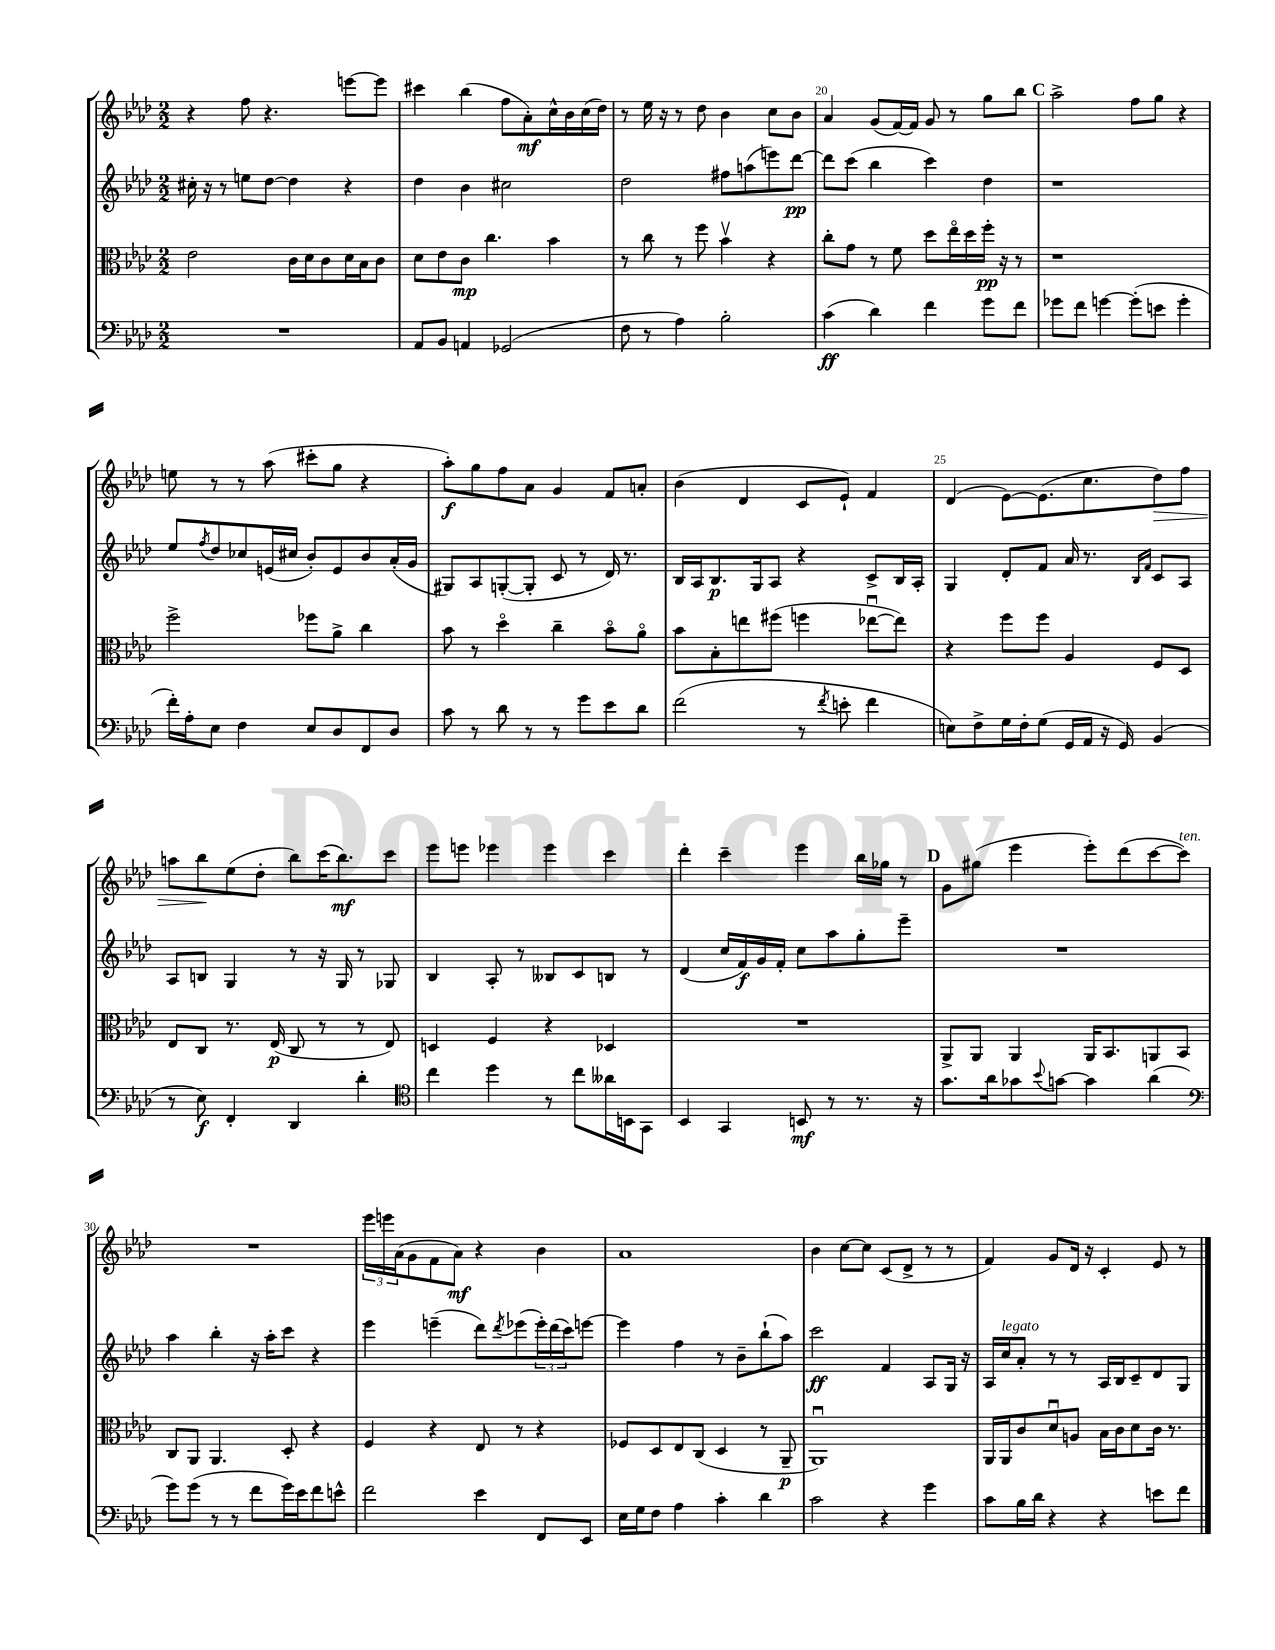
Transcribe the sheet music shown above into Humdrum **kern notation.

**kern	**dynam	**kern	**dynam	**kern	**dynam	**kern	**dynam
*part4	*part4	*part3	*part3	*part2	*part2	*part1	*part1
*staff4	*staff4	*staff3	*staff3	*staff2	*staff2	*staff1	*staff1
*clefF4	*	*clefC3	*	*clefG2	*	*clefG2	*
*k[b-e-a-d-]	*	*k[b-e-a-d-]	*	*k[b-e-a-d-]	*	*k[b-e-a-d-]	*
*M2/2	*	*M2/2	*	*M2/2	*	*M2/2	*
=17	=17	=17	=17	=17	=17	=17	=17
1r	.	2e-\	.	16cc#X'\	.	4r	.
.	.	.	.	16r	.	.	.
.	.	.	.	8r	.	.	.
.	.	.	.	8een\L	.	8ff\	.
.	.	.	.	[8dd-\J	.	4.r	.
.	.	16c\LL	.	4dd-\]	.	.	.
.	.	16d-\J	.	.	.	.	.
.	.	8c\	.	.	.	.	.
.	.	16d-\L	.	4r	.	[8eeen\L	.
.	.	16B-\J	.	.	.	.	.
.	.	8c\J	.	.	.	8eee\J]	.
=18	=18	=18	=18	=18	=18	=18	=18
8AA-/L	.	8d-\L	.	4dd-\	.	4ccc#X\	.
8BB-/J	.	8e-\	.	.	.	.	.
4AAn/	.	8c\J	mp	4b-\	.	(4bb-\	.
.	.	4.cc\	.	.	.	.	.
(2GG-X/	.	.	.	2cc#X\	.	8ff\L	.
.	.	.	.	.	.	8a-'\)	mf
.	.	4b-\	.	.	.	16cc^^\L	.
.	.	.	.	.	.	16b-\	.
.	.	.	.	.	.	(16cc\	.
.	.	.	.	.	.	16dd-\JJ)	.
=19	=19	=19	=19	=19	=19	=19	=19
8F\	.	8r	.	2dd-\	.	8r	.
8r	.	8cc\	.	.	.	16ee-\	.
.	.	.	.	.	.	16r	.
4A-\)	.	8r	.	.	.	8r	.
.	.	8ff\	.	.	.	8dd-\	.
2B-'\	.	4b-v\	.	8ff#X\L	.	4b-\	.
.	.	.	.	(8aan\	.	.	.
.	.	4r	.	8eeen\)	.	8cc\L	.
.	.	.	.	[8ddd-\J	pp	8b-\J	.
=20	=20	=20	=20	=20	=20	=20	=20
(4c\	ff	8cc'\L	.	8ddd-\L]	.	4a-/	.
.	.	8g\J	.	(8ccc\J	.	.	.
4d-\)	.	8r	.	4bb-\	.	(8g/L	.
.	.	8f\	.	.	.	[16f/L)	.
.	.	.	.	.	.	16f/JJ]	.
4f\	.	8dd-\L	.	4ccc\)	.	8g/	.
.	.	16ee-\L	.	.	.	8r	.
.	.	16dd-\	.	.	.	.	.
8g\L	.	16ff'\JJ	pp	4dd-\	.	8gg\L	.
.	.	16r	.	.	.	.	.
8f\J	.	8r	.	.	.	8bb-\J	.
!!LO:REH:place=s1:t=C
=21	=21	=21	=21	=21	=21	=21	=21
8g-X\L	.	1r	.	1r	.	2aa-^\	.
8f\J	.	.	.	.	.	.	.
[4gn\	.	.	.	.	.	.	.
(8g'\L]	.	.	.	.	.	8ff\L	.
8en\J	.	.	.	.	.	8gg\J	.
4g'\	.	.	.	.	.	4r	.
!!LO:LB:g=z
=22	=22	=22	=22	=22	=22	=22	=22
16f'\LL)	.	2ff^\	.	8ee-/L	.	8een\	.
16A-'\J	.	.	.	.	.	.	.
.	.	.	.	8qff/	.	.	.
8E-\J	.	.	.	8dd-/	.	8r	.
4F\	.	.	.	8cc-X/	.	8r	.
.	.	.	.	(16en/L	.	(8aa-\	.
.	.	.	.	16cc#X/JJ	.	.	.
8E-/L	.	8ff-X\L	.	8b-'/L)	.	8ccc#X'\L	.
8D-/	.	8a-^\J	.	8e/	.	8gg\J	.
8FF/	.	4cc\	.	8b-/	.	4r	.
8D-/J	.	.	.	(16a-'/L	.	.	.
.	.	.	.	16g/JJ	.	.	.
=23	=23	=23	=23	=23	=23	=23	=23
8c\	.	8b-\	.	8G#X/L)	.	8aa-'\L)	f
8r	.	8r	.	8A-/	.	8gg\	.
8d-\	.	4dd-\	.	([8Gn'/	.	8ff\	.
8r	.	.	.	8G'/J]	.	8a-\J	.
8r	.	4cc~\	.	8c/	.	4g/	.
8g\L	.	.	.	8r	.	.	.
8e-\	.	8b-\L	.	16d-/)	.	8f/L	.
.	.	.	.	8.r	.	.	.
8d-\J	.	8a-\J	.	.	.	8an'/J	.
=24	=24	=24	=24	=24	=24	=24	=24
(2f\	.	8b-\L	.	16B-/LL	.	(4b-\	.
.	.	.	.	16A-/J	.	.	.
.	.	8B-'\	.	8.B-/	p	.	.
.	.	8een\	.	.	.	4d-/	.
.	.	.	.	16G/k	.	.	.
.	.	(8ff#X\J	.	8A-/J	.	.	.
8r	.	4ffn\	.	4r	.	8c/L	.
8qf/	.	.	.	.	.	.	.
8en'\	.	.	.	.	.	8e-`/J)	.
4f\	.	[8ee-Xu\L	.	8c^/L	.	4f/	.
.	.	8ee-\J])	.	16B-/L	.	.	.
.	.	.	.	16A-'/JJ	.	.	.
=25	=25	=25	=25	=25	=25	=25	=25
8En\L)	.	4r	.	4G/	.	(4d-/	.
8F^\	.	.	.	.	.	.	.
16G\L	.	8ff\L	.	8d-'/L	.	[8e-\L)	.
16F'\J	.	.	.	.	.	.	.
(8G\J	.	8ff\J	.	8f/J	.	(8.e-\]	.
16GG/LL	.	4A-/	.	16a-/	.	.	.
16AA-/JJ	.	.	.	8.r	.	8.cc\	.
16r	.	.	.	.	.	.	.
16GG/)	.	.	.	.	.	.	.
.	.	.	.	16qqB-/LL	.	.	.
.	.	.	.	16qqf/JJ	.	.	.
!	!	!	!	!	!	!	!LO:HP:b
(4BB-/	.	8F/L	.	8c/L	.	8dd-\)	>
.	.	8D-/J	.	8A-/J	.	8ff\J	.
!!LO:LB:g=z
=26	=26	=26	=26	=26	=26	=26	=26
8r	.	8E-/L	.	8A-/L	.	8aan\L	.
8E-\)	f	8C/J	.	8Bn/J	.	8bb-\	.
4FF'/	.	8.r	.	4G/	.	(8ee-\	]
.	.	.	.	.	.	8dd-'\J	.
.	.	(16E-/	p	.	.	.	.
4DD-/	.	8C/	.	8r	.	8bb-\L)	.
.	.	8r	.	16r	.	(16ccc\K	.
.	.	.	.	16G/	.	8.bb-\)	mf
4d-'\	.	8r	.	8r	.	.	.
.	.	8E-/)	.	8G-X/	.	8ccc\J	.
=27	=27	=27	=27	=27	=27	=27	=27
*clefC4	*	*	*	*	*	*	*
4cc\	.	4Dn/	.	4B-/	.	8eee-\L	.
.	.	.	.	.	.	8eeen\J	.
4dd-\	.	4F/	.	8A-'/	.	4eee-X\	.
.	.	.	.	8r	.	.	.
8r	.	4r	.	8B--X/L	.	4eee-\	.
8cc\L	.	.	.	8c/	.	.	.
16a--X\L	.	4D-X/	.	8Bn/J	.	4ccc\	.
16BBn\J	.	.	.	.	.	.	.
8GG\J	.	.	.	8r	.	.	.
=28	=28	=28	=28	=28	=28	=28	=28
4BB-/	.	1r	.	(4d-/	.	4ddd-'\	.
4GG/	.	.	.	16cc/LL	.	4ccc~\	.
.	.	.	.	16f/)	f	.	.
.	.	.	.	16g/	.	.	.
.	.	.	.	16f'/JJ	.	.	.
8BBn/	mf	.	.	8cc\L	.	4eee-\	.
8r	.	.	.	8aa-\	.	.	.
8.r	.	.	.	8gg'\	.	16bb-\LL	.
.	.	.	.	.	.	16gg-X\JJ	.
.	.	.	.	8eee-~\J	.	8r	.
16r	.	.	.	.	.	.	.
!!LO:REH:place=s1:t=D
=29	=29	=29	=29	=29	=29	=29	=29
8.g\L	.	8AA-^/L	.	1r	.	8g\L	.
.	.	8AA-/J	.	.	.	(8gg#X\J	.
16a-\k	.	.	.	.	.	.	.
8g-X\	.	4AA-/	.	.	.	4eee-\	.
8qqb-/	.	.	.	.	.	.	.
[8gn\J	.	.	.	.	.	.	.
4g\]	.	16AA-/KL	.	.	.	8eee-'\L)	.
.	.	8.BB-/	.	.	.	.	.
.	.	.	.	.	.	(8ddd-\	.
(4a-\	.	8AAn/	.	.	.	[8ccc\	.
!	!	!	!	!	!	!LO:TX:a:i:t=ten.	!
.	.	8BB-/J	.	.	.	8ccc\J])	.
!!LO:LB:g=z
=30	=30	=30	=30	=30	=30	=30	=30
*clefF4	*	*	*	*	*	*	*
8g\L)	.	8C/L	.	4aa-\	.	1r	.
(8g\J	.	8AA-/J	.	.	.	.	.
8r	.	4.AA-/	.	4bb-'\	.	.	.
8r	.	.	.	.	.	.	.
8f\L	.	.	.	16r	.	.	.
.	.	.	.	16aa-'\KL	.	.	.
16g\L)	.	8D-'/	.	8ccc\J	.	.	.
16e-\J	.	.	.	.	.	.	.
8f\	.	4r	.	4r	.	.	.
8en^^\J	.	.	.	.	.	.	.
=31	=31	=31	=31	=31	=31	=31	=31
2f\	.	4F/	.	4eee-\	.	24eee-\LL	.
.	.	.	.	.	.	24eeen\	.
.	.	.	.	.	.	(24a-\J	.
.	.	.	.	.	.	8g\	.
.	.	4r	.	(4eeen~\	.	8f\	.
.	.	.	.	.	.	8a-\J)	mf
4e-\	.	8E-/	.	8ddd-\L)	.	4r	.
.	.	.	.	8qddd-/	.	.	.
.	.	8r	.	(8eee-X\	.	.	.
8FF/L	.	4r	.	24eee-'\L)	.	4b-\	.
.	.	.	.	(24ddd-\	.	.	.
.	.	.	.	24ccc\J)	.	.	.
8EE-/J	.	.	.	[8eeen\J	.	.	.
=32	=32	=32	=32	=32	=32	=32	=32
16E-\LL	.	8F-X/L	.	4eee\]	.	1a-	.
16G\J	.	.	.	.	.	.	.
8F\J	.	8D-/	.	.	.	.	.
4A-\	.	8E-/	.	4ff\	.	.	.
.	.	(8C/J	.	.	.	.	.
4c'\	.	4D-/	.	8r	.	.	.
.	.	.	.	8b-~\L	.	.	.
4d-\	.	8r	.	(8bb-`\	.	.	.
.	.	8AA-~/	p	8aa-\J)	.	.	.
=33	=33	=33	=33	=33	=33	=33	=33
2c\	.	1AA-u)	.	2ccc\	ff	4b-\	.
.	.	.	.	.	.	[8cc\L	.
.	.	.	.	.	.	8cc\J]	.
4r	.	.	.	4f/	.	(8c/L	.
.	.	.	.	.	.	8d-^/J	.
4g\	.	.	.	8A-/L	.	8r	.
.	.	.	.	16G/Jk	.	8r	.
.	.	.	.	16r	.	.	.
=34	=34	=34	=34	=34	=34	=34	=34
8c\L	.	16AA-/LL	.	16A-/LL	.	4f/)	.
!	!	!	!	!LO:TX:a:i:t=legato	!	!	!
.	.	16AA-/J	.	16cc/J	.	.	.
16B-\L	.	8c/	.	8a-'/J	.	.	.
16d-\JJ	.	.	.	.	.	.	.
4r	.	8d-u/	.	8r	.	8g/L	.
.	.	8An/J	.	8r	.	16d-/Jk	.
.	.	.	.	.	.	16r	.
4r	.	16B-\LL	.	16A-/LL	.	4c'/	.
.	.	16c\J	.	16B-/J	.	.	.
.	.	8d-\	.	8c~/	.	.	.
8en\L	.	16c\Jk	.	8d-/	.	8e-/	.
.	.	8.r	.	.	.	.	.
8f\J	.	.	.	8G/J	.	8r	.
==	==	==	==	==	==	==	==
*-	*-	*-	*-	*-	*-	*-	*-
